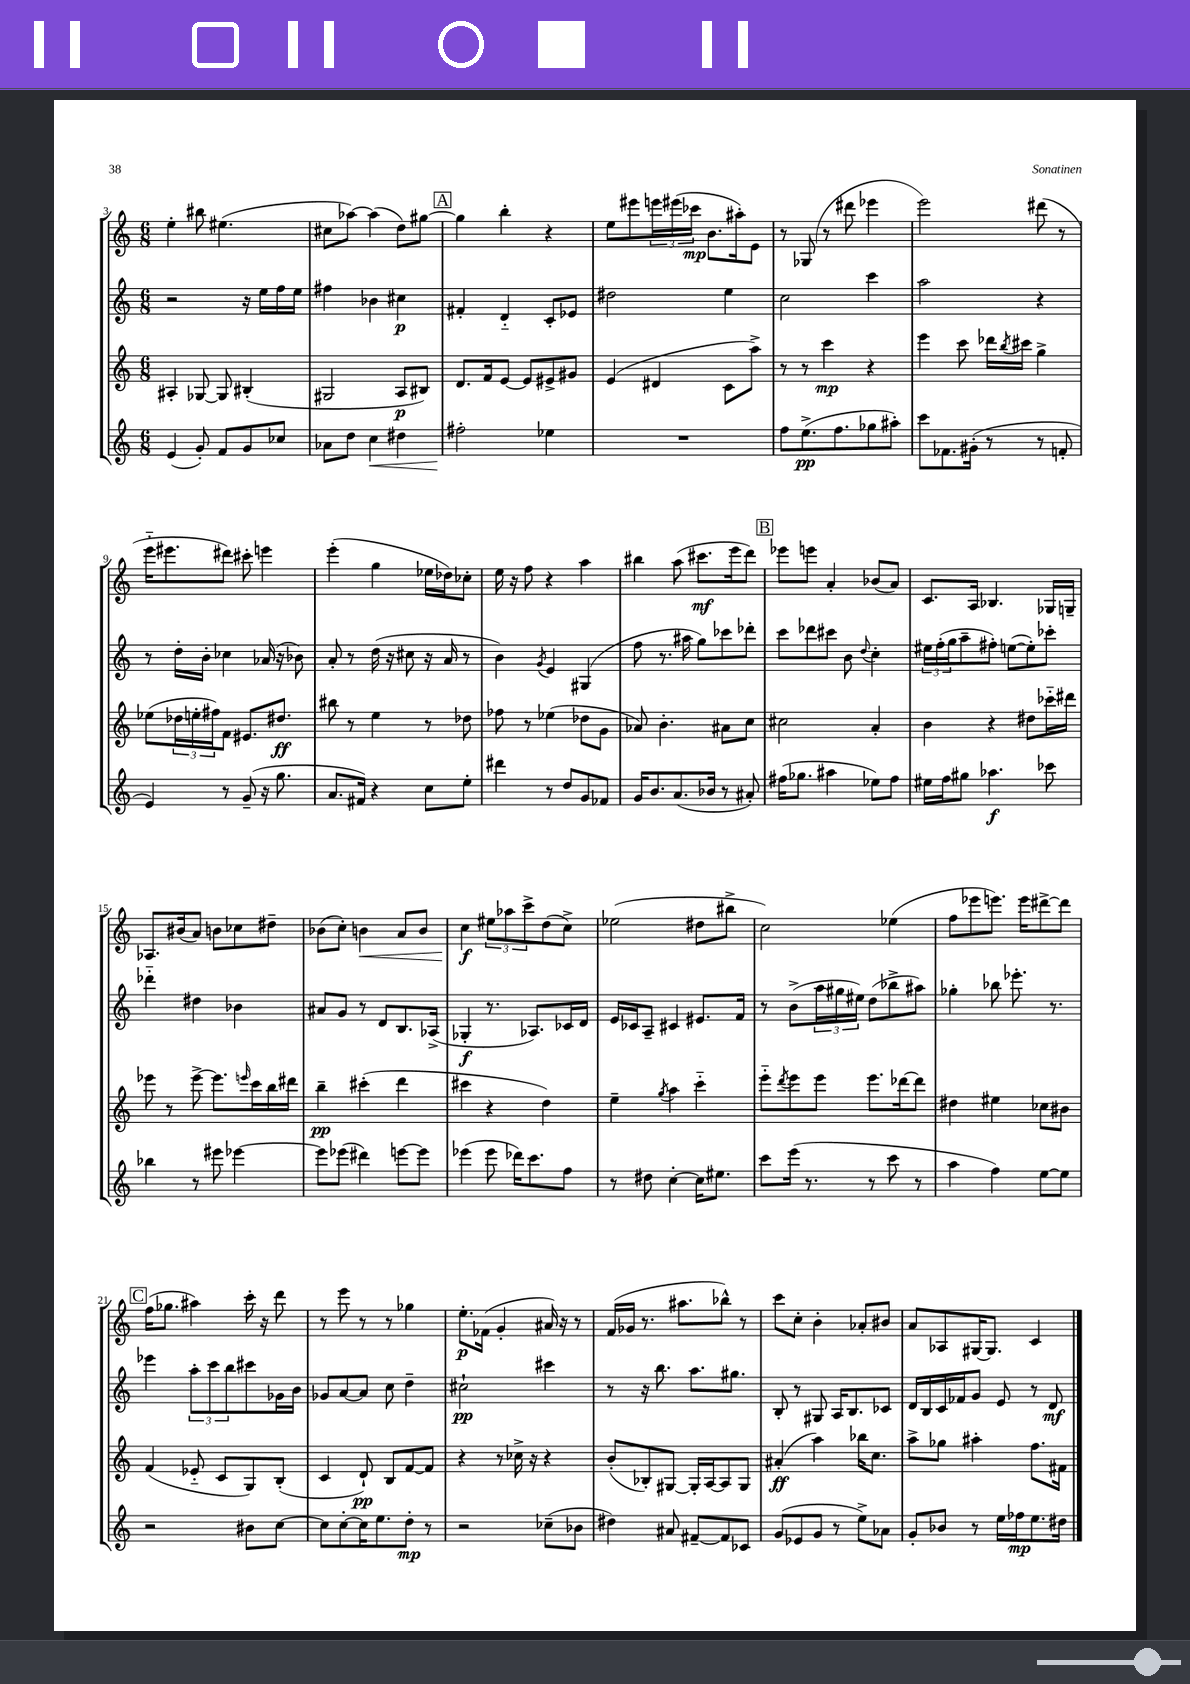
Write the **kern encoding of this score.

**kern	**kern	**kern	**kern
*staff4	*staff3	*staff2	*staff1
*clefG2	*clefG2	*clefG2	*clefG2
*k[]	*k[]	*k[]	*k[]
*M6/8	*M6/8	*M6/8	*M6/8
(4e	4A#'	2r	4ee'
8g')	[8G-	.	8bb#
8f	8G-]	.	(4.ee#
8g	(4B#'	16r	.
.	.	16ee	.
8cc-	.	16ff	.
.	.	16ee	.
=	=	=	=
8a-	2G#	4ff#	8cc#
8dd	.	.	[8aa-)
4cc	.	4b-	(4aa-]
4dd#	8A	4cc#	8dd)
.	8B#)	.	[8gg#
=	=	=	=
2ff#'	8.d	4f#'	4gg#]
.	16f	.	.
.	[8e	4d'~	4bb'
.	8e]	.	.
4ee-	8e#^	8c'	4r
.	8g#	8e-	.
=	=	=	=
2.r	(4e	2dd#	8ee
.	.	.	8eee#
.	4d#	.	24eee
.	.	.	(24eee#
.	.	.	24ccc-
.	.	.	8.b
.	8c	4ee	.
.	.	.	16aa#')
.	8aa^)	.	8e
=	=	=	=
8ff	8r	2cc	8r
(8.ee^	8r	.	(8G-
.	4ccc	.	8r
8.ff	.	.	.
.	.	.	8ddd#
8gg-	4r	4ccc	4eee-
8aa#')	.	.	.
=	=	=	=
8ccc	4eee	2aa	2eee)
8.f-	.	.	.
.	8ccc	.	.
(16g#'	.	.	.
8r	16ddd-	.	.
.	8qbb	.	.
.	16ccc#	.	.
8r	4gg^	4r	(8ddd#
8f'	.	.	8r
=	=	=	=
4e)	(8ee-	8r	16eee'~
.	.	.	8.eee#
.	24dd-	16dd'	.
.	24ee'	.	.
.	.	16b'	.
.	24ff#)	.	.
8r	8f	4cc-	8ddd#)
(8g~	8.e#	.	8ccc#'
16r	.	(16a-	4eee
8.gg	8.dd#	16r	.
.	.	8b-)	.
=	=	=	=
8.a	8bb#	8a'	(4eee'
.	8r	8r	.
16f#)	.	.	.
4r	4ee	(16dd	4gg
.	.	16r	.
.	.	8cc#	.
8cc	8r	16r	16ee-
.	.	16a	16dd-)
8ee'	8dd-	8r	8cc-'
=	=	=	=
4ddd#	8ff-	4b)	16ee
.	.	.	16r
.	8r	.	8ff
.	.	8qg	.
8r	(4ee-	4e	4r
8dd	.	.	.
8g	8dd-	(4G#	4aa
8f-	8g	.	.
=	=	=	=
16g	8a-)	8ff	4bb#
8.b	.	.	.
.	4.b'	8.r	.
(8.a	.	.	(8aa
.	.	16aa#	.
.	.	8gg)	8.ccc#
16b-	.	.	.
8r	8a#	8ccc-	.
.	.	.	16eee
8a#')	8cc	8ddd-'	8ddd)
=	=	=	=
(16ff#	2cc#	8ccc	8eee-
8.gg-	.	.	.
.	.	8ddd-	8eee
4aa#	.	8ccc#	4a'
.	.	8b	.
.	.	8qqdd	.
8ee-)	4a'	4cc'	(8b-
8ff#	.	.	8a)
=	=	=	=
16ee#	4b	24ee#	8.c
.	.	(24ff'	.
16ff	.	.	.
.	.	24gg	.
8gg#	.	8aa~	.
.	.	.	16A
4.aa-	4r	8ff#')	4.B-
.	.	([8ee	.
.	8dd#	8ee'])	.
8ccc-	16ccc-'~	8ccc-'	16G-
.	16ddd#	.	16G~
=	=	=	=
4bb-	8eee-	4ddd-'~	8.A-
.	8r	.	.
.	.	.	(16b#
8r	[8eee-^	4dd#	8a)
8eee#	8.eee-]	.	8b
[4eee-	.	4b-	8cc-
.	16qqeee	.	.
.	16ccc	.	.
.	16bb	.	8dd#~
.	16ddd#	.	.
=	=	=	=
8eee-]	4bb~	8a#	(8b-
(8eee-	.	8g	8cc')
4ddd#)	(4ccc#'	8r	4b
.	.	8d	.
[8eee	4ddd	8.B	8a
8eee]	.	.	8b
.	.	(16A-^	.
=	=	=	=
(4eee-	4ccc#	4G-'	4cc
8eee-	4r	8.r	12ee#
.	.	.	12aa-
16ddd-)	.	.	.
.	.	.	12ccc^
8.ccc	.	8.A-)	.
.	4dd)	.	(8dd
8ff	.	16c-	8cc^)
.	.	16d	.
=	=	=	=
8r	4ee~	16e	(2ee-
.	.	16c-	.
8dd#	.	8A~	.
.	8qgg	.	.
[4cc'	4aa	4c#	.
16cc]	4ccc'~	8.e#	8dd#
8.ee#	.	.	.
.	.	.	8bb#^
.	.	16f	.
=	=	=	=
8ccc	8eee'~	8r	2cc)
.	8qddd	.	.
(16eee	8eee	(8b^	.
8.r	.	.	.
.	8eee	24aa	.
.	.	24gg#	.
.	.	24ee#)	.
8r	8.eee	(8dd	.
8ccc	.	8bb-^	(4ee-
.	[16ddd-	.	.
8r	8ddd-]	8aa#)	.
=	=	=	=
4aa	4dd#	4gg-'	8ff
.	.	.	8eee-
4ff)	4ee#	8bb-	8.eee)
.	.	8.eee-'	.
.	.	.	16eee
[8ee	8cc-	.	[8ddd#^
.	.	8.r	.
8ee]	8b#	.	8ddd#]
=	=	=	=
2r	(4f	4eee-	(16ff
.	.	.	8.gg-
.	8e-'~	12aa'	4aa#)
.	.	12ccc	.
.	8c	.	.
.	.	12bb	.
8b#	8G)	8ccc#	16ccc'
.	.	.	16r
[8cc	(8B'	16g-	8ddd
.	.	16b	.
=	=	=	=
8cc]	4c	8g-	8r
[8cc'	.	[8a	8eee
16cc]	8d`)	8a]	8r
8.ee	.	.	.
.	8B	8cc	8r
8dd'	[8f	4dd~	4gg-
8r	8f]	.	.
=	=	=	=
2r	4r	2cc#`	8.ee'
.	.	.	(16f-
.	8r	.	4g'
.	16cc-^	.	.
.	16r	.	.
(8cc-~	4r	4ccc#	16a#)
.	.	.	16r
8b-	.	.	8r
=	=	=	=
4dd#)	(8b'	8r	(16f
.	.	.	16g-
.	8B-')	16r	8.r
.	.	8.bb	.
8a#	[8G#	.	.
.	.	.	8.aa#
[8f#~	16G#']	8.aa	.
.	[16A	.	.
8f#]	8A]	.	8bb-^^)
.	.	8.gg#	.
8c-	8G#	.	8r
=	=	=	=
(8g	(4a#'	8B'	8ccc
8e-	.	8r	8cc'
8g	4aa)	8G#	4b'
8r	.	16A	.
.	.	8.B	.
8ee^)	16bb-	.	8a-'
.	8.cc	.	.
8a-	.	8c-	8b#
=	=	=	=
8g'	8aa^	16d	8a
.	.	16B	.
8b-	8gg-	16c	8A-
.	.	16f-	.
8r	4aa#'	8g	[16G#
.	.	.	8.G#]
16ee	.	8e	.
16ff-	.	.	.
8.ee	8.ff	8r	4c
.	.	8d	.
16dd#	16f#	.	.
==	==	==	==
*-	*-	*-	*-
